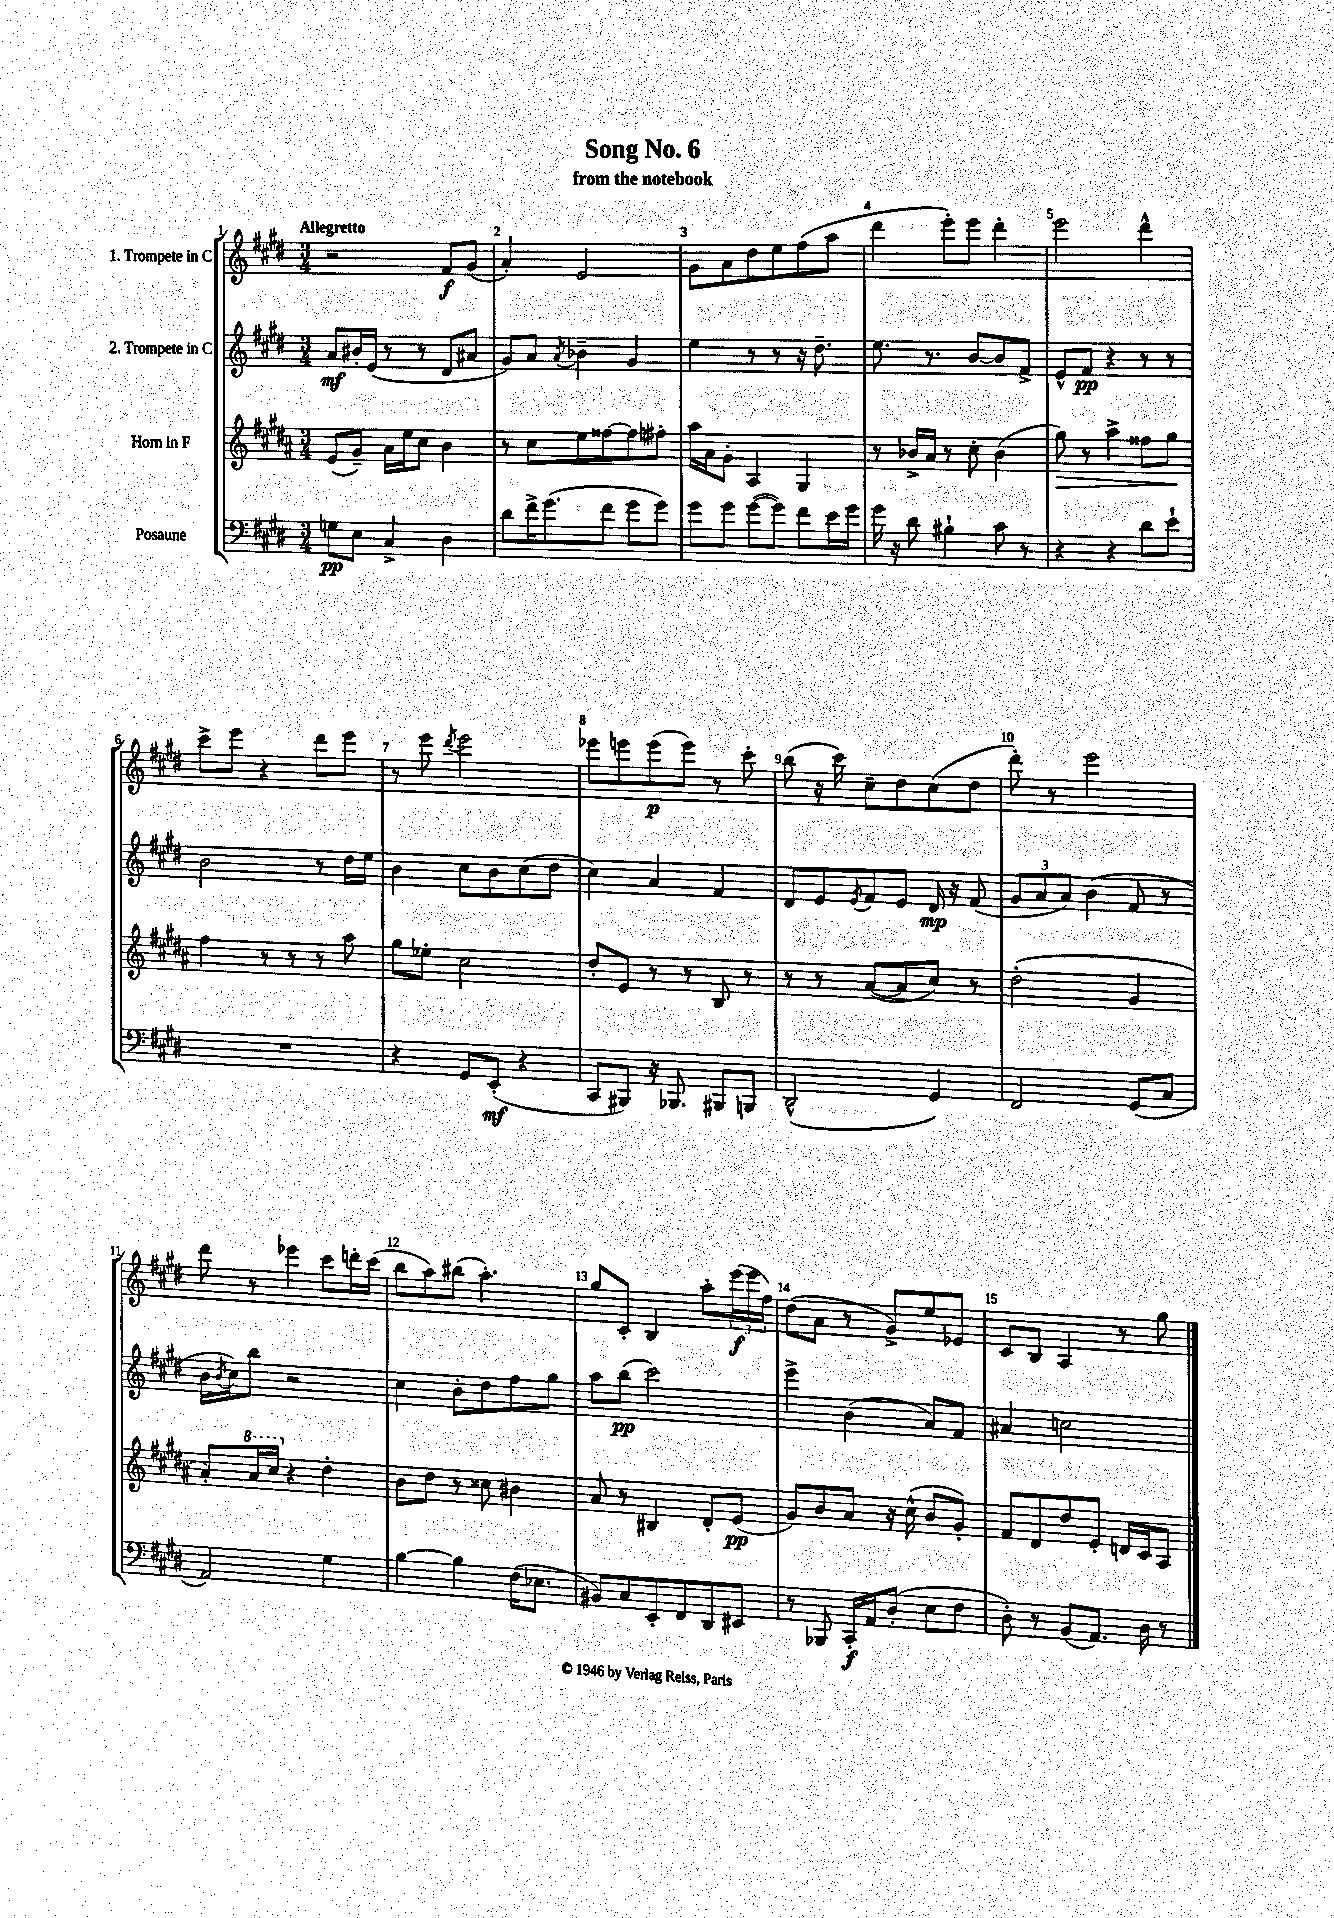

**kern	**dynam	**kern	**dynam	**kern	**dynam	**kern	**dynam
*part4	*part4	*part3	*part3	*part2	*part2	*part1	*part1
*staff4	*staff4	*staff3	*staff3	*staff2	*staff2	*staff1	*staff1
*I"Posaune	*	*I"Horn in F	*	*I"2. Trompete in C	*	*I"1. Trompete in C	*
*clefF4	*	*clefG2	*	*clefG2	*	*clefG2	*
*k[f#c#g#d#]	*	*k[f#c#g#d#a#]	*	*k[f#c#g#d#]	*	*k[f#c#g#d#]	*
*M3/4	*	*M3/4	*	*M3/4	*	*M3/4	*
=1	=1	=1	=1	=1	=1	=1	=1
!	!	!	!	!	!	!LO:TX:a:B:t=Allegretto	!
8Gn\L	pp	(8e/L	.	8a/L	mf	2r	.
8E\J	.	8g#~/J)	.	16b#X'/L	.	.	.
.	.	.	.	(16e/JJ	.	.	.
4C#^/	.	16a#\LL	.	8r	.	.	.
.	.	16ee\J	.	.	.	.	.
.	.	8cc#\J	.	8r	.	.	.
4D#\	.	4b\	.	8d#/L	.	8f#/L	f
.	.	.	.	8a#X/J	.	(8g#/J	.
=2	=2	=2	=2	=2	=2	=2	=2
8d#\L	.	8r	.	8g#/L)	.	4a'/)	.
16f#^\K	.	8cc#\L	.	8a/J	.	.	.
(8.g#\	.	.	.	.	.	.	.
.	.	.	.	8qa/	.	.	.
.	.	8ee\	.	4b-X~\	.	2e/	.
8f#\J	.	[8ff##X\	.	.	.	.	.
8g#\L	.	8ff##\]	.	4g#/	.	.	.
8g#\J)	.	8ff#X'\J	.	.	.	.	.
=3	=3	=3	=3	=3	=3	=3	=3
8g#\L	.	16aa#\LL	.	4ee\	.	8g#\L	.
.	.	16a#\J	.	.	.	.	.
8g#\J	.	8g#'\J	.	.	.	8a\	.
([8g#\L	.	4A#/	.	8r	.	8dd#\	.
8g#\J])	.	.	.	8r	.	8ee\	.
8f#\L	.	4G#/	.	16r	.	(8ff#\	.
.	.	.	.	8.dd#~\	.	.	.
16e\L	.	.	.	.	.	8aa\J	.
16g#\JJ	.	.	.	.	.	.	.
=4	=4	=4	=4	=4	=4	=4	=4
16g#\	.	8r	.	8.ee\	.	4ddd#\	.
16r	.	.	.	.	.	.	.
8d#\	.	16b-X^/LL	.	.	.	.	.
.	.	16a#/JJ	.	8.r	.	.	.
4B#X`\	.	8r	.	.	.	8eee'\L)	.
.	.	8cc#'\	.	[8b/L	.	8eee\J	.
8c#\	.	(4b-\	.	8b/]	.	4ddd#'\	.
8r	.	.	.	8f#^/J	.	.	.
=5	=5	=5	=5	=5	=5	=5	=5
!	!	!	!LO:HP:b	!	!	!	!
4r	.	8gg#\)	>	8e^^/L	.	2eee\	.
.	.	8r	.	8f#/J	pp	.	.
4r	.	4aa#^\	.	4r	.	.	.
8d#\L	.	8ff##X\L	.	8r	.	4ddd#^^\	.
8e`\J	.	8gg#\J	.	8r	.	.	.
.	.	.	]	.	.	.	.
!!LO:LB:g=z
=6	=6	=6	=6	=6	=6	=6	=6
2.r	.	4ff#\	.	2b\	.	8ccc#^\L	.
.	.	.	.	.	.	8eee\J	.
.	.	8r	.	.	.	4r	.
.	.	8r	.	.	.	.	.
.	.	8r	.	8r	.	8ddd#\L	.
.	.	8aa#\	.	16dd#\LL	.	8eee\J	.
.	.	.	.	16ee\JJ	.	.	.
=7	=7	=7	=7	=7	=7	=7	=7
4r	.	8gg#\L	.	4b\	.	8r	.
.	.	8ee-X'\J	.	.	.	8eee\	.
.	.	.	.	.	.	8qddd#/	.
8GG#/L	.	2cc#\	.	8cc#\L	.	2eee\	.
(8EE'/J	mf	.	.	8b\	.	.	.
4r	.	.	.	(8cc#\	.	.	.
.	.	.	.	8dd#\J	.	.	.
=8	=8	=8	=8	=8	=8	=8	=8
8CC#/L	.	8dd#'/L	.	4cc#\)	.	8eee-X\L	.
8BBB#X/J)	.	8e/J	.	.	.	8eeen\	.
16r	.	8r	.	4a/	.	(8eee\	p
8.BBB-X/	.	.	.	.	.	.	.
.	.	8r	.	.	.	8eee\J)	.
8BBB#X/L	.	8B/	.	4f#/	.	8r	.
8BBBn/J	.	8r	.	.	.	8ccc#'\	.
=9	=9	=9	=9	=9	=9	=9	=9
(2DD#^^/	.	8r	.	8d#/L	.	(8bb\	.
.	.	8r	.	8e/	.	16r	.
.	.	.	.	.	.	16ccc#\)	.
.	.	.	.	8qe/	.	.	.
.	.	([8a#/L	.	8f#/	.	8cc#~\L	.
.	.	8a#/]	.	8e/J	.	8dd#\	.
4GG#/)	.	8cc#/J)	.	16d#/	mp	(8cc#\	.
.	.	.	.	16r	.	.	.
.	.	8r	.	(8f#/	.	8dd#\J	.
=10	=10	=10	=10	=10	=10	=10	=10
2FF#/	.	(2dd#'\	.	12g#/L	.	8ddd#'\)	.
.	.	.	.	12a/	.	.	.
.	.	.	.	.	.	8r	.
.	.	.	.	12a/J)	.	.	.
.	.	.	.	(4b\	.	2eee\	.
(8GG#/L	.	4g#/	.	8f#/	.	.	.
8C#/J	.	.	.	8r	.	.	.
!!LO:LB:g=z
=11	=11	=11	=11	=11	=11	=11	=11
2AA/)	.	8a#'/L)	.	16b\LL	.	8ddd#\	.
.	.	.	.	8qb/	.	.	.
.	.	.	.	16cc#\J)	.	.	.
*	*	*8va	*	*	*	*	*
.	.	16aa#/L	.	8bb\J	.	8r	.
.	.	16ccc#/JJ	.	.	.	.	.
*	*	*X8va	*	*	*	*	*
.	.	4r	.	2r	.	4eee-X\	.
4G#\	.	4dd#'\	.	.	.	8ccc#\L	.
.	.	.	.	.	.	16dddn'\L	.
.	.	.	.	.	.	(16ccc#\JJ	.
=12	=12	=12	=12	=12	=12	=12	=12
[4B\	.	8b\L	.	4cc#\	.	8bb\L	.
.	.	8dd#\J	.	.	.	8aa\)	.
4B\]	.	8r	.	8b'\L	.	(8bb#X\J	.
.	.	8cc##X\	.	8dd#\	.	4.aa'\)	.
(16F#\KL	.	4b#X\	.	8ff#\	.	.	.
8.E-X\J	.	.	.	.	.	.	.
.	.	.	.	8gg#\J	.	.	.
=13	=13	=13	=13	=13	=13	=13	=13
8BB#X/L)	.	8a#/	.	8aa\L	.	8gg#/L	.
8C#/	.	8r	.	(8bb\J	pp	8c#'/J	.
8EE'/	.	4B#X/	.	2ccc#\)	.	4B/	.
8FF#/	.	.	.	.	.	.	.
8DD#/	.	8d#'/L	.	.	.	8aa'\L	.
8EE#X/J	.	(8e/J	pp	.	.	(24eee\L	f
.	.	.	.	.	.	24eee\	.
.	.	.	.	.	.	24ff#\JJ)	.
=14	=14	=14	=14	=14	=14	=14	=14
8r	.	8g#/L)	.	4eee^\	.	(8dd#\L	.
8BBB-X/	.	8b/	.	.	.	8a\J	.
16CC#'/LL	f	8a#/J	.	(4b\	.	8r	.
16AA/J	.	.	.	.	.	.	.
(8D#'/J	.	16r	.	.	.	8g#^/L)	.
.	.	(16cc#^^\	.	.	.	.	.
8E\L	.	8b/L	.	8a/L)	.	8ee/	.
8F#\J	.	8g#'/J)	.	8f#/J	.	8e-X/J	.
=15	=15	=15	=15	=15	=15	=15	=15
8D#'\)	.	8f#/L	.	4a#X/	.	8c#/L	.
8r	.	8d#/	.	.	.	8B/J	.
(8BB/L	.	8dd#/	.	2ccn\	.	4A/	.
8.AA/J)	.	8e'/J	.	.	.	.	.
.	.	16dn/LL	.	.	.	8r	.
16D#\	.	16c#/J	.	.	.	.	.
8r	.	8A#/J	.	.	.	8gg#\	.
==	==	==	==	==	==	==	==
*-	*-	*-	*-	*-	*-	*-	*-
